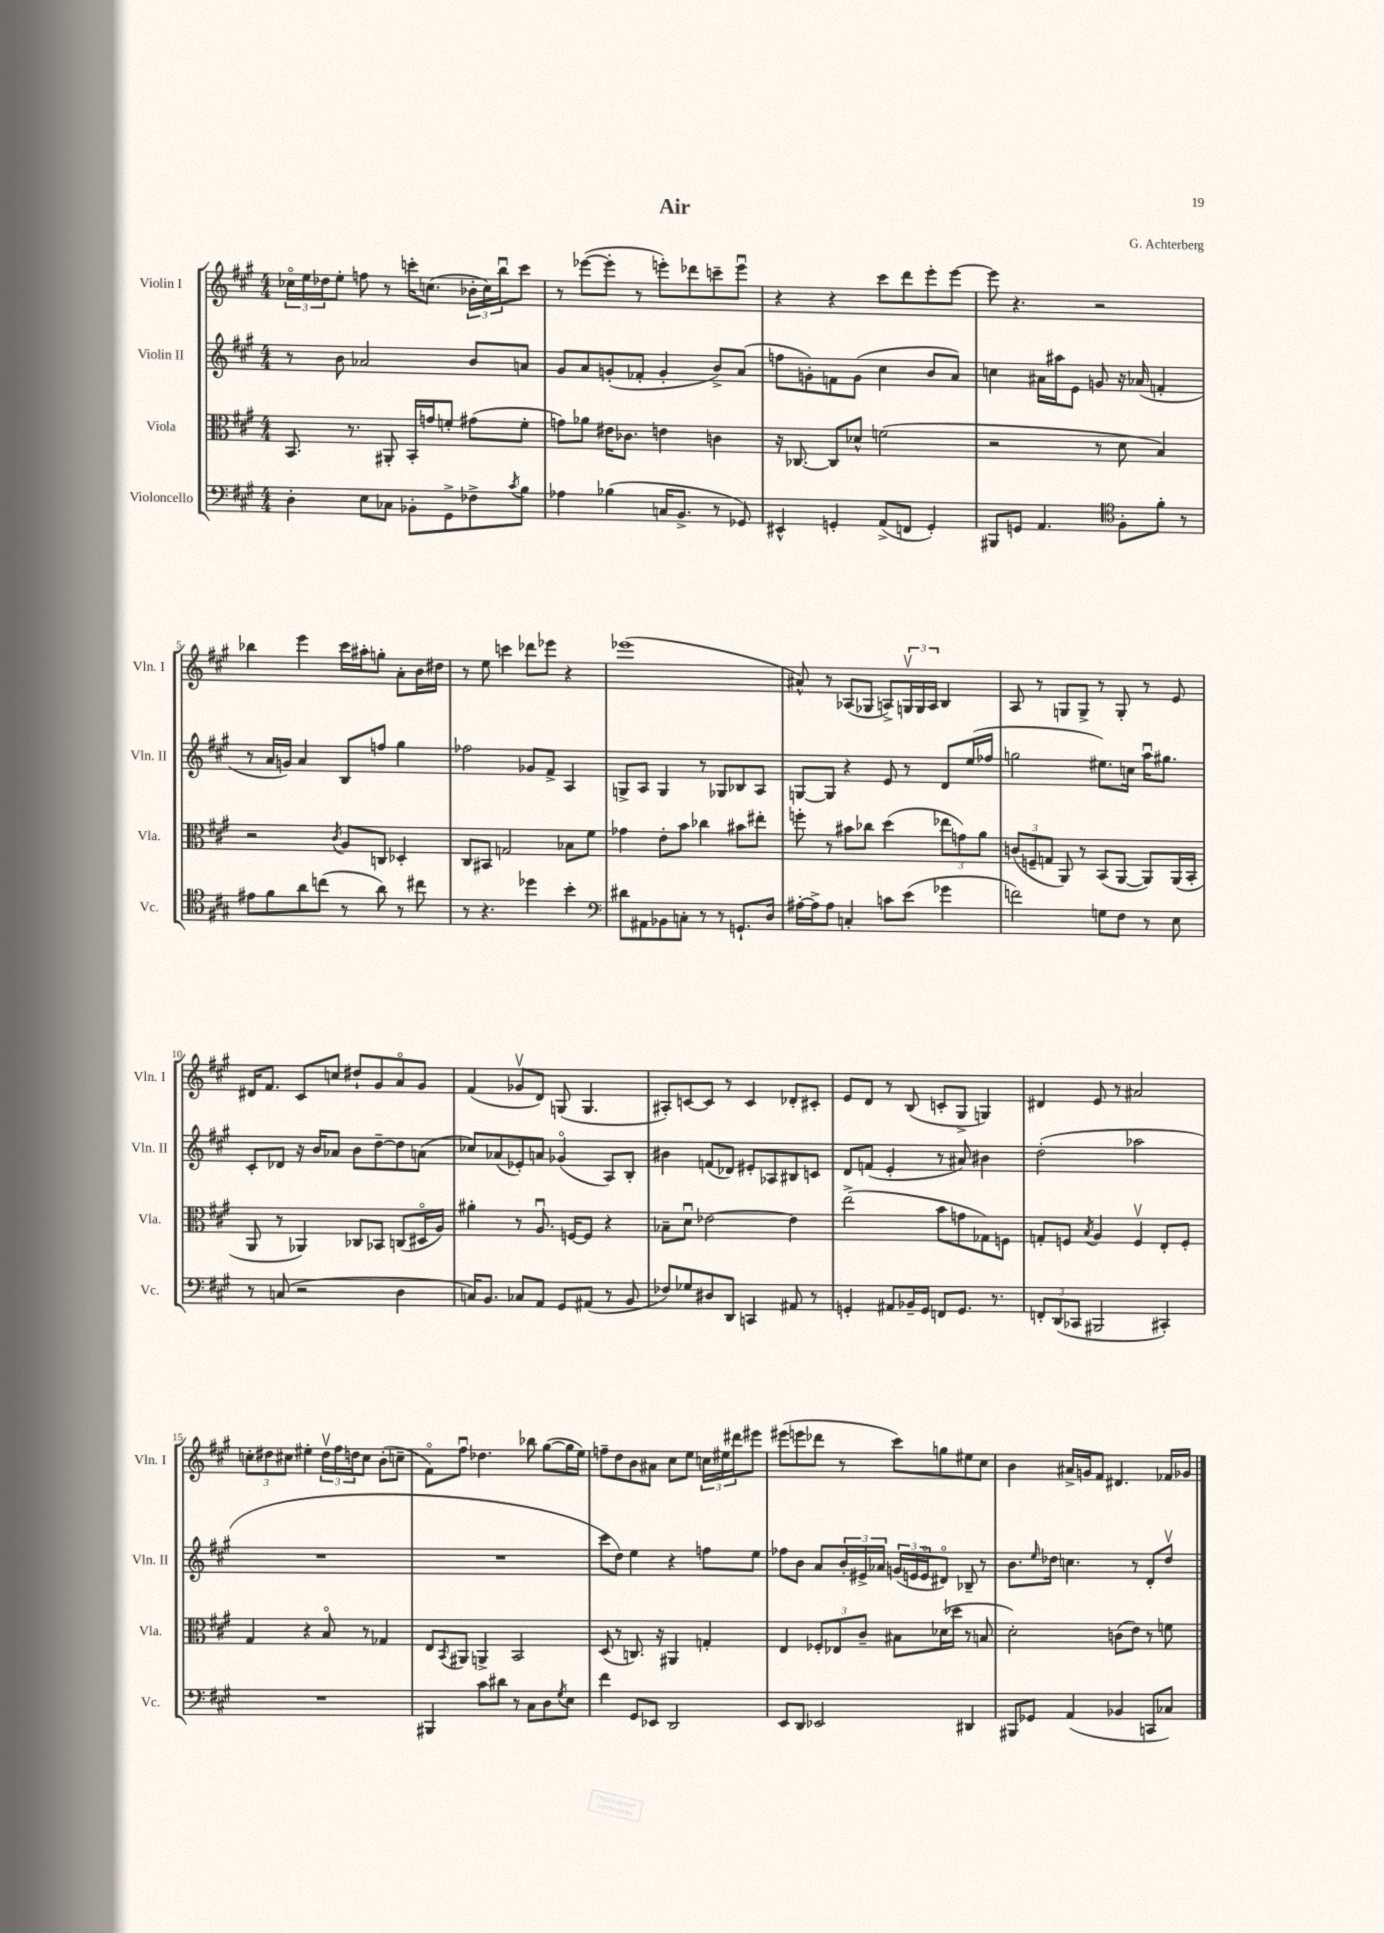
\header { title = "Air" composer = "G. Achterberg" }
<<
\new StaffGroup <<
\new Staff = "s0" \with { instrumentName = "Violin I" shortInstrumentName = "Vln. I" } {
    \clef treble \key a \major \numericTimeSignature \time 4/4
    \tuplet 3/2 { ces''16\flageolet e''16 des''16 } e''8-. f''8 r8 c'''16-. c''8.( \tuplet 3/2 { bes'16-. c''16) b''16\downbow } c'''8 |
    r8 ees'''8~( ees'''8-. r8 e'''8-.) des'''8 c'''8-- e'''8\downbow |
    r4 r4 cis'''8 d'''8 e'''8-. e'''8~ |
    e'''8 r4. r2 |
    bes''4 e'''4 cis'''16 ais''16-. g''8-. a'8-. b'16 dis''16 |
    r8 e''8 c'''4 des'''8 ees'''8 r4 |
    ees'''1( |
    ais'8-^) r8 aes8( ges8 a8->) \tuplet 3/2 { g16\upbow g16 a16 } b4 |
    a8 r8 g8 g8-> r8 g8-. r8 e'8 |
    dis'16 fis'8. cis'8 c''8 dis''8-! gis'8 a'8\flageolet gis'8 |
    fis'4( ges'8\upbow d'8) g8( g4. |
    ais8-.) c'8~ c'8 r8 c'4 des'8-. cis'8-. |
    e'8 d'8 r8 b8( c'8-. gis8-> g4) |
    dis'4 e'8 r8 ais'2 |
    \tuplet 3/2 { c''8-. dis''8 cis''8 } eis''4-. \tuplet 3/2 { dis''16\upbow fis''16 d''16 } cis''8 b'8-.( c''8-- |
    fis'8\flageolet) fis''8\downbow des''4. bes''8 gis''8~( gis''16 e''16) |
    f''8-- d''8 b'8 ais'8 cis''8 e''8 \tuplet 3/2 { c''16 eis''16 dis'''16 } eis'''8 |
    eis'''8( e'''8 des'''8 r8 cis'''8) g''8 eis''8 cis''8 |
    b'4 ais'16-> g'16 fis'8 dis'4. fes'16 ges'16 \bar "|." |
}
\new Staff = "s1" \with { instrumentName = "Violin II" shortInstrumentName = "Vln. II" } {
    \clef treble \key a \major \numericTimeSignature \time 4/4
    r8 b'8 aes'2 b'8 a'8 |
    gis'8 a'8 g'8-.( fes'8-. g'4-. b'8->) a'8( |
    f''8 g'8-.) f'8 g'8( cis''4 b'8 a'8) |
    c''4 ais'16 ais''16 e'8 g'8 r16 aes'16( f'4-. |
    r8 a'16 g'16) a'4 b8 f''8 gis''4 |
    fes''2 ges'8 fis'8-> a4 |
    g8-> a8 g4 r8 ges8 bes8 a8 |
    g8~ g8 r4 e'8 r8 d'8 e''16( fes''16 |
    g''2 eis''8.) c''16 a''16\downbow gis''8. |
    cis'8-. des'8 r16 b'16 aes'8 b'8 d''8~-- d''8 a'8( |
    ces''8) aes'8( ees'8-.) a'8 ges'4\flageolet( a8) b8-. |
    bis'4 f'8( des'8) eis'8-. aes8 bis8 c'8 |
    d'8 f'8( e'4-. r8 ais'8) bis'4 |
    d''2-.( aes''2 |
    R1 |
    R1 |
    cis'''8 d''8) e''4 r4 f''8 e''8 |
    fes''8 b'8 a'8 \tuplet 3/2 { b'16-. eis'16-> aes'16 } \tuplet 3/2 { g'16( e'16 e'16\flageolet } dis'8\flageolet) bes8-- r8 |
    b'8. \grace { e''16 } des''16 c''4. r8 d'8-. des''8\upbow \bar "|." |
}
\new Staff = "s2" \with { instrumentName = "Viola" shortInstrumentName = "Vla." } {
    \clef alto \key a \major \numericTimeSignature \time 4/4
    b,8. r8. ais,8-. b,16-. g'16 f'8-. gis'8( f'8-. |
    g'8) aes'8 eis'16 ces'8. e'4 c'4 |
    r16 ces8.~ ces8 des'8-^ f'2( |
    r2 r8 d'8 b4) |
    r2 \acciaccatura { cis'8 } a8 c8 des4-. |
    cis8 bis,8 g2 bes8 fis'8 |
    ges'4 e'8-. b'8 ces''4 bis'8 eis''8-. |
    f''8-. r8 bis'8 ces''8 d''4( \tuplet 3/2 { ees''8 g'8) a'8 } |
    \tuplet 3/2 { c'8( f8-- g8 } a,8) r8 b,8( a,8~ a,8) a,16( b,16-. |
    a,8 r8 aes,4) ces8 bes,8 c8( dis16\flageolet a16) |
    ais'4-. r8 a8.\downbow f16~ f8 r4 |
    bes8-- d'8\downbow ees'2~ ees'4 |
    e''2->( b'8 g'8 ges8) f8 |
    g8-. f8 \acciaccatura { b8 } a4 f4\upbow e8-. f8-. |
    gis4 r4 b8\flageolet r8 ges4 |
    e8 \acciaccatura { b,8 } ais,8 a,4-> b,2 |
    d8( r8 c8.) r16 ais,4 g4-. |
    e4 \tuplet 3/2 { fes8-. ees8 cis'8-- } bis8 des'16( des''16 r8 b8 |
    d'2-.) c'8( e'8) r8 f'8 \bar "|." |
}
\new Staff = "s3" \with { instrumentName = "Violoncello" shortInstrumentName = "Vc." } {
    \clef bass \key a \major \numericTimeSignature \time 4/4
    d4-. e8 ces8 bes,8-. gis,8-> fes8-> \acciaccatura { cis'8 } b8 |
    aes4 bes4( c16 b,8.-> r8 ges,8) |
    eis,4-^ g,4-. a,8->( f,8 g,4-.) |
    bis,,8 g,8 a,4. \clef tenor fis8-. fis'8-. r8 |
    eis'8 fis'8 a'8 c''8( r8 a'8) r8 cis''8 |
    r8 r4. des''4 b'4-. |
    \clef bass dis'8 ais,8 bes,8 c8-. r8 r8 g,8.-! d16 |
    ais16~-. ais16-> ais8 c4-. c'8 e'8( ges'4 |
    f'2) g8 fis8 r8 e8 |
    r8 c8( r2 d4 |
    c16) b,8. ces8 a,8 gis,8 ais,8( r8 b,8 |
    fes8) ges8 dis8 d,8 c,4 ais,8 r8 |
    g,4-. ais,8 bes,16-- g,16 f,8 g,8. r8. |
    \tuplet 3/2 { f,8-. d,8( ces,8 } bis,,2 cis,4-.) |
    R1 |
    bis,,4 cis'8 dis'8 r8 cis8 d8 \acciaccatura { gis8 } e8 |
    fis'4 gis,8 ees,8 d,2 |
    e,8 d,8 ees,2 dis,4 |
    bis,,8 ges,8 a,4( bes,4 c,8 ces8) \bar "|." |
}
>>
>>
